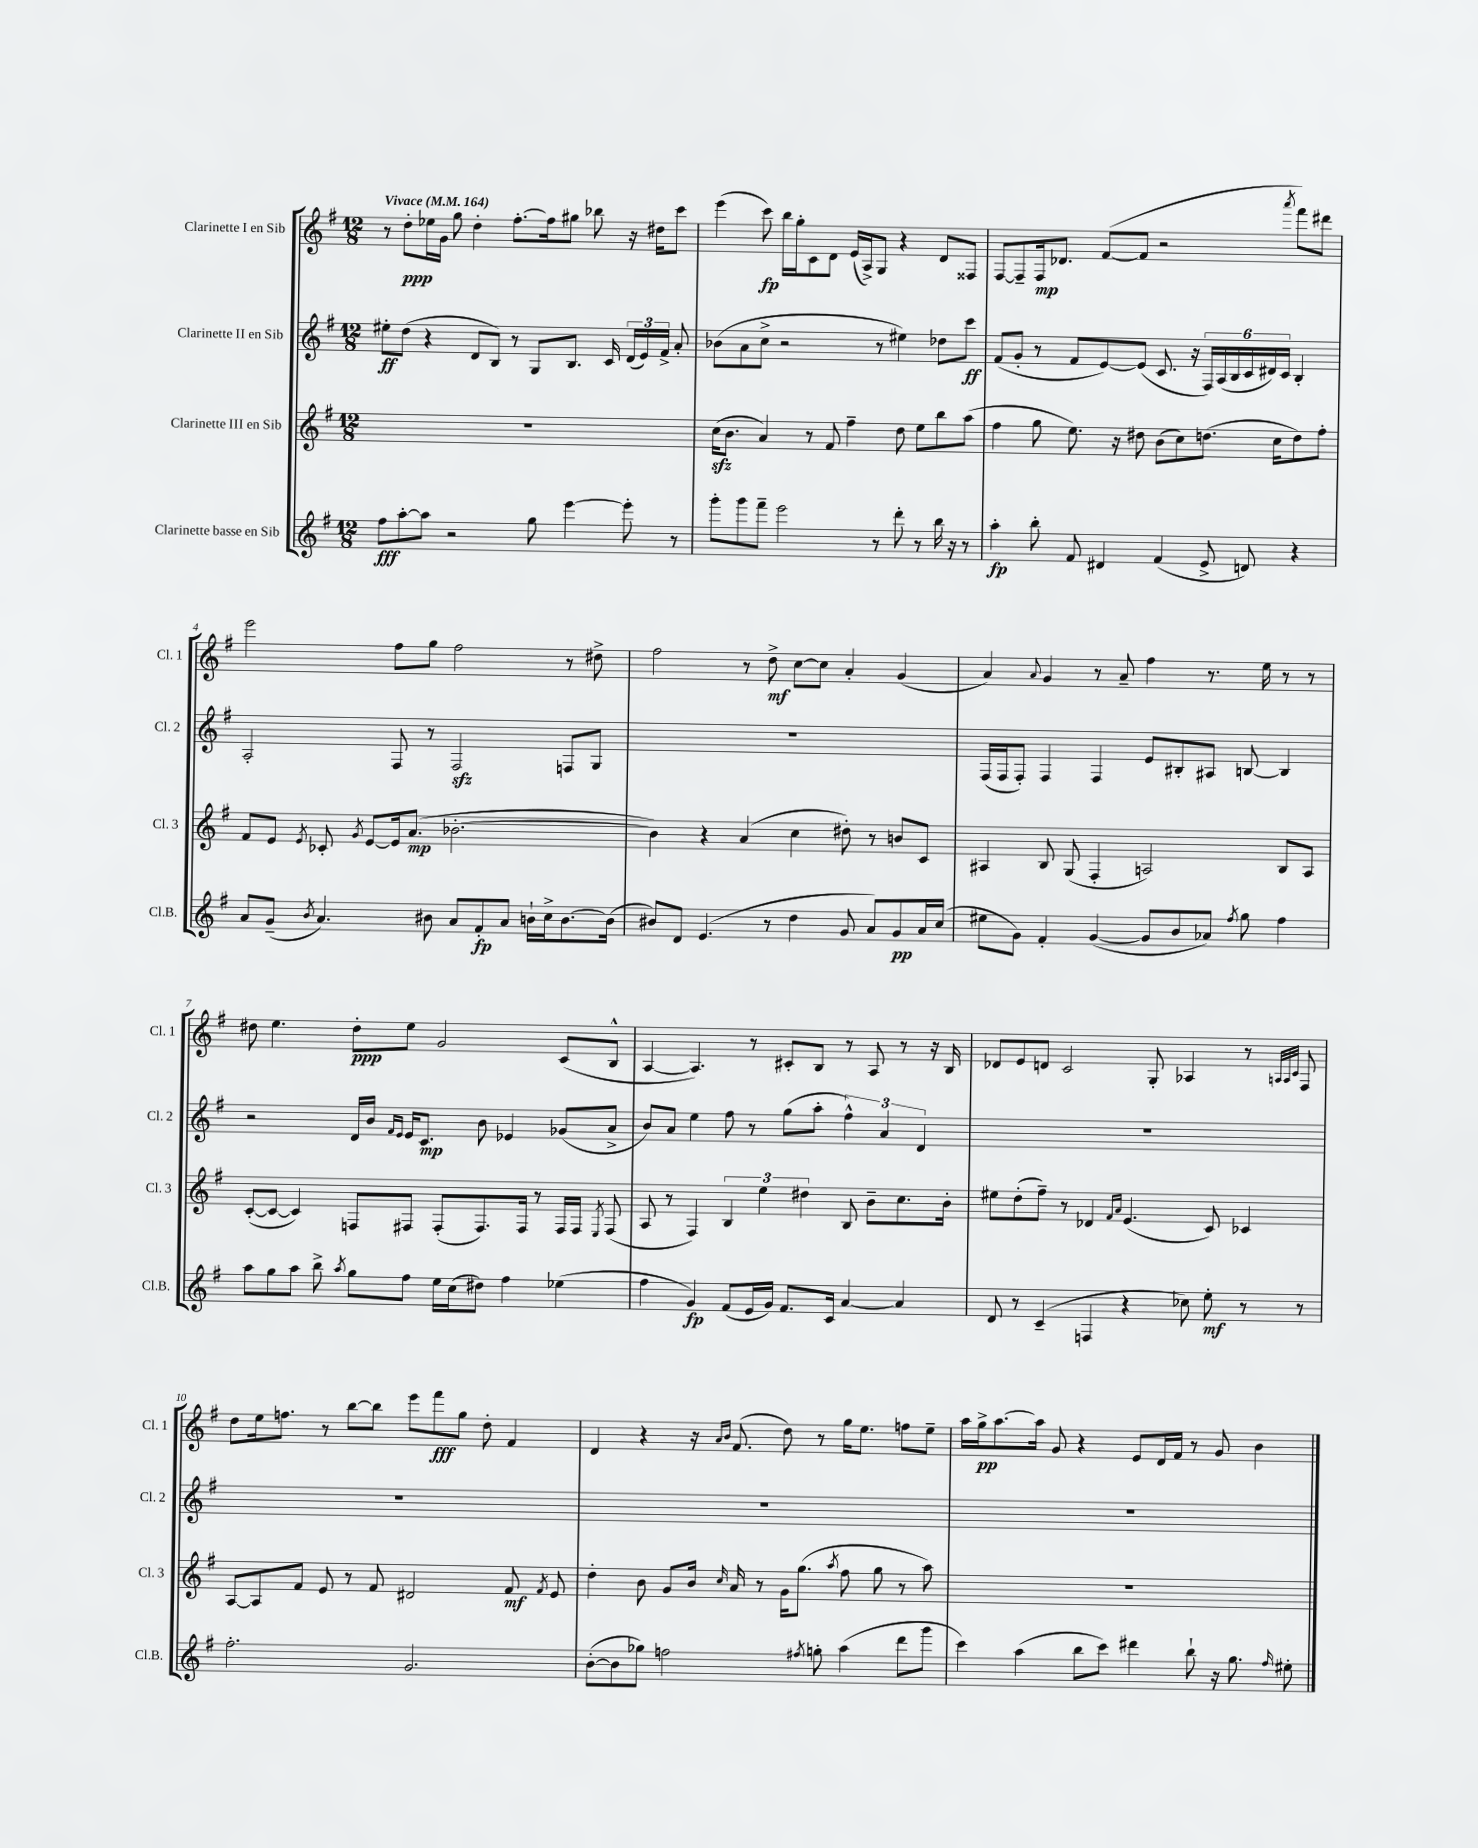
<<
\new StaffGroup <<
\new Staff = "s0" \with { instrumentName = "Clarinette I en Sib" shortInstrumentName = "Cl. 1" } {
    \clef treble \key g \major \numericTimeSignature \time 12/8 \tempo "Vivace" 4 = 164
    \autoBeamOff r8 d''8[-.\ppp ees''16 g'16] g''8 d''4-. fis''8.[~-. fis''16 gis''8] bes''8 r16 dis''16[ c'''8] |
    e'''4( c'''8\fp) b''16[ g''16-. c'8 d'8] e'16[( a16->) g8] r4 d'8[ fisis8] |
    fis8[~ fis8-- fis16\mp des'8.] fis'8[~( fis'8] r2 \acciaccatura { a'''8 } fis'''8[) dis'''8] |
    e'''2 fis''8[ g''8] fis''2 r8 dis''8-> |
    fis''2 r8 d''8->\mf c''8[~ c''8] a'4-. g'4( |
    a'4) \appoggiatura { a'8 } g'4 r8 a'8-- fis''4 r8. e''16 r8 r8 |
    dis''8 e''4. dis''8[-.\ppp e''8] g'2 c'8[( b8]-^ |
    a4~ a4.) r8 cis'8[-. b8] r8 a8 r8 r16 b16 |
    des'8[ e'8 d'8] c'2 g8-. aes4 r8 \grace { a32[ a32 c'32] } fis8 |
    d''8[ e''16 f''8.] r8 b''8[~ b''8] e'''8[ fis'''8\fff g''8] d''8-. fis'4 |
    d'4 r4 r16 \grace { a'16[ b'16] } fis'8.( d''8) r8 g''16[ e''8.] f''8[ e''8]-- |
    a''16[ g''16->\pp a''8.~ a''16] g'8 r4 e'8[ d'16 fis'16] r8 g'8 b'4 \bar "|." |
}
\new Staff = "s1" \with { instrumentName = "Clarinette II en Sib" shortInstrumentName = "Cl. 2" } {
    \clef treble \key g \major \numericTimeSignature \time 12/8
    \autoBeamOff eis''8[-.\ff d''8]( r4 d'8[ b8]) r8 g8[ b8.] c'16 \tuplet 3/2 { d'16[( e'16) fis'16]-> } a'8-. |
    bes'8[( a'8 c''8]-> r2 r8 eis''4) des''8[ c'''8]\ff |
    fis'8[( g'8]-. r8 fis'8[ e'8~) e'8]( c'8. r16 \tuplet 6/4 { fis16[) a16( b16 c'16 dis'16) c'16] } b4-. |
    a2-. fis8 r8 fis2\sfz f8[ g8] |
    R1. |
    fis16[( fis16 fis8]-.) fis4 fis4 e'8[ bis8-. ais8] b8~ b4 |
    r2 d'16[ b'16] \grace { fis'16[ e'16] } e'16[ c'8.]\mp b'8 ees'4 ges'8[( a'8]-> |
    b'8[) a'8] e''4 fis''8 r8 g''8[( a''8]-. \tuplet 3/2 { fis''4-^) a'4 d'4 } |
    R1. |
    R1. |
    R1. |
    R1. \bar "|." |
}
\new Staff = "s2" \with { instrumentName = "Clarinette III en Sib" shortInstrumentName = "Cl. 3" } {
    \clef treble \key g \major \numericTimeSignature \time 12/8
    \autoBeamOff R1. |
    c''16[\sfz( b'8.] a'4) r8 fis'8 fis''4-- d''8 e''8[ b''8 a''8]( |
    fis''4 g''8 e''8.) r16 dis''8 b'8[( c''8) d''8.]( c''16[ d''8) fis''8]-. |
    fis'8[ e'8] \acciaccatura { e'8 } ces'8-. \acciaccatura { g'8 } e'8[~ e'16 a'8.]\mp( bes'2.~-. |
    bes'4) r4 a'4( c''4 dis''8-.) r8 b'8[ c'8] |
    ais4 b8 g8( fis4-. a2) b8[ a8] |
    c'8[~-.( c'8]~ c'4) f8[ fis8] fis8[-.( fis8.) fis16] r8 fis16[ fis16] \acciaccatura { e8 } fis8( |
    a8 r8 fis4) \tuplet 3/2 { b4 e''4 dis''4 } b8 b'8[-- c''8. b'16]-. |
    eis''8[ d''8-.( fis''8]--) r8 des'4 \grace { fis'16[ a'16] } e'4.( c'8) ces'4 |
    a8[~ a8 fis'8] e'8 r8 fis'8 dis'2 fis'8\mf \acciaccatura { fis'8 } e'8 |
    d''4-. b'8 g'8[ b'16] \grace { c''16 } a'16 r8 g'16[ g''8.]( \acciaccatura { a''8 } fis''8 g''8 r8 a''8) |
    R1. \bar "|." |
}
\new Staff = "s3" \with { instrumentName = "Clarinette basse en Sib" shortInstrumentName = "Cl.B." } {
    \clef treble \key g \major \numericTimeSignature \time 12/8
    \autoBeamOff fis''8[\fff a''8~-. a''8] r2 g''8 e'''4~ e'''8-. r8 |
    g'''8[-. g'''8 fis'''8]-- e'''2 r8 d'''8-. r8 b''16 r16 r8 |
    a''4-.\fp b''8-. fis'8 dis'4 fis'4( e'8-> d'8) r4 |
    a'8[ g'8]--( \acciaccatura { b'8 } a'4.) bis'8 a'8[ fis'8-.\fp a'8] b'16[-! c''16-> b'8.~ b'16]( |
    bis'8[) d'8] e'4.( r8 d''4 g'8 a'8[) g'8\pp a'16 c''16]( |
    eis''8[ g'8]) fis'4-. g'4~( g'8[ b'8 aes'8]) \acciaccatura { fis''8 } g''8 fis''4 |
    a''8[ g''8 a''8] b''8-> \acciaccatura { a''8 } g''8[ fis''8] e''16[ c''16( dis''8]) fis''4 ees''4( |
    fis''4 g'4\fp) fis'8[( e'16 g'16]) fis'8.[ c'16] a'4~ a'4 |
    d'8 r8 c'4--( f4 r4 ces''8) e''8-.\mf r8 r8 |
    fis''2.-. g'2. |
    b'8[~-.( b'8 ges''8]) f''2 \acciaccatura { fis''8 } g''8-. a''4( d'''8[ g'''8] |
    c'''4) a''4( b''8[ c'''8]) dis'''4 b''8-! r16 g''8. \grace { fis''16 } eis''8-. \bar "|." |
}
>>
>>
